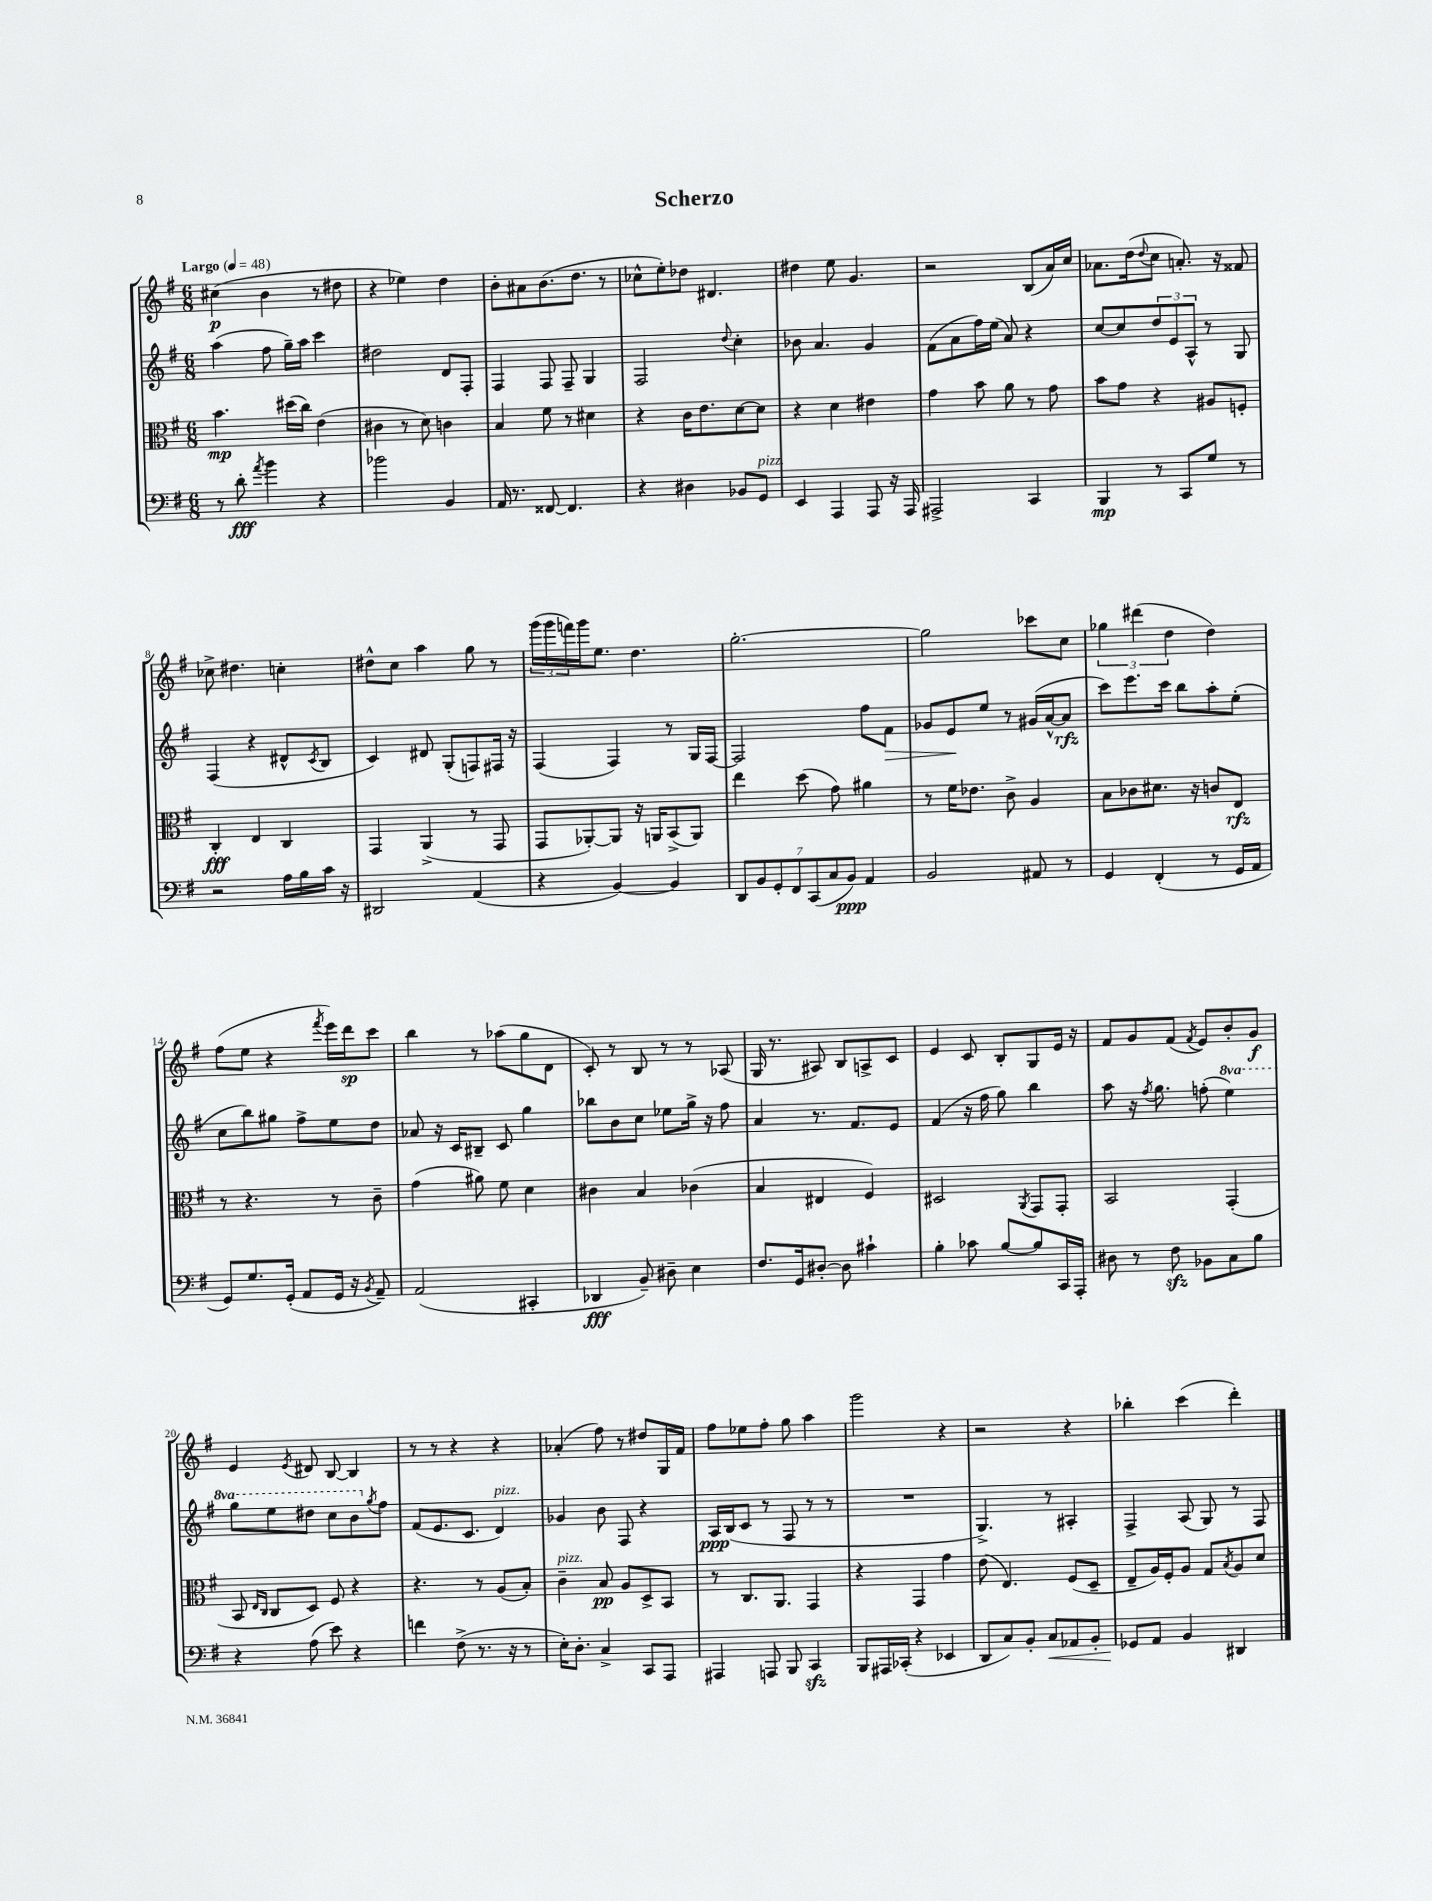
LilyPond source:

\header { title = "Scherzo" }
<<
\new StaffGroup <<
\new Staff = "s0" {
    \clef treble \key g \major \numericTimeSignature \time 6/8 \tempo "Largo" 4 = 48
    cis''4\p( b'4 r8 dis''8 |
    r4 ees''4) d''4 |
    b'8-. ais'8 b'8.( d''8. r8 |
    ces''8-^ e''8-.) des''8 dis'4. |
    dis''4 e''8 g'4. |
    r2 b8( a'16) c''16 |
    aes'8. d''16( \appoggiatura { d''8 } c''8 a'8.-.) r16 fisis'8 |
    ces''8-> dis''4. c''4-. |
    dis''8-^ c''8 a''4 g''8 r8 |
    \tuplet 3/2 { g'''16( g'''16 f'''16) } g'''16 e''8. d''4. |
    g''2.~-. |
    g''2 ces'''8 c''8 |
    \tuplet 3/2 { ges''4 dis'''4( d''4 } d''4) |
    fis''8( e''8 r4 \acciaccatura { fis'''8 } e'''16) d'''16\sp c'''8 |
    b''4 r8 aes''8( g''8 d'8 |
    c'8-.) r8 b8 r8 r8 aes8( |
    g16 r8. ais8) b8 a8-> c'8 |
    e'4 c'8 b8-. g8 e'16 r16 |
    fis'8 g'8 fis'8( \acciaccatura { fis'8 } e'8) b'8-. g'8\f |
    e'4 \acciaccatura { e'8 } dis'8 b8~ b4 |
    r8 r8 r4 r4 |
    aes'4-.( fis''8) r8 dis''8 g16 fis'16 |
    fis''8 ees''8 fis''8-. g''8 a''4 |
    g'''2 r4 |
    r2 r4 |
    bes''4-. c'''4( d'''4-.) \bar "|." |
}
\new Staff = "s1" {
    \clef treble \key g \major \numericTimeSignature \time 6/8 \set Staff.ottavationMarkups = #ottavation-simple-ordinals
    a''4( fis''8 g''16--) a''16 c'''4 |
    dis''2 d'8 fis8-. |
    fis4 fis8 fis8-- g4 |
    fis2 \appoggiatura { d''8 } c''4-. |
    bes'8 a'4. g'4 |
    fis'8( a'8 fis''16) e''16( a'8) r4 |
    c''8~ c''8 \tuplet 3/2 { d''8 e'8 a8-^ } r8 g8 |
    fis4( r4 dis'8-^ \acciaccatura { c'8 } b8 |
    c'4) dis'8 g8-.( f8) fis16 r16 |
    fis4( fis4) r8 g16 fis16~ |
    fis2 fis''8 fis'8\> |
    ges'8 e'8\! e''8 r8 gis'16( a'16~-^ a'8\rfz |
    c'''8) e'''8. c'''16 b''8 a''8-. e''8-.( |
    c''8 b''8) gis''8 fis''8-> e''8 d''8 |
    aes'8 r16 c'16 bis8-- c'8 g''4 |
    bes''8 b'8 c''8 ees''8 g''16-> r16 fis''8 |
    a'4 r8. fis'8. e'8 |
    fis'4( r16 fis''16 g''8) b''4 |
    a''8 r16 \acciaccatura { fis''8 } g''8. f''8-.( \ottava #1 e'''4) |
    g'''8 e'''8 dis'''8 c'''8 b''8 \ottava #0 \acciaccatura { g''8 } fis''8 |
    fis'8( e'8. c'8. d'4^\markup { \italic "pizz." }) |
    ges'4 b'8 fis8 r4 |
    a16\ppp b16( c'8 r8 fis8 r8 r8 |
    R2. |
    g4.->) r8 ais4-. |
    fis4-> a8( g8) r8 fis8 \bar "|." |
}
\new Staff = "s2" {
    \clef alto \key g \major \numericTimeSignature \time 6/8
    b'4.\mp dis''16( c''16) e'4( |
    cis'4 r8 d'8) c'4 |
    b4 fis'8 r8 dis'4 |
    r4 c'16 e'8. d'8~ d'8 |
    r4 d'4 eis'4 |
    g'4 b'8 a'8 r8 g'8 |
    b'8 g'8 r4 ais8 f8-. |
    c4-.\fff e4 c4 |
    g,4 a,4->( r8 g,8 |
    g,8 aes,8~-.) aes,8 r16 a,16 b,8->( a,8) |
    e''4 d''8( g'8) ais'4 |
    r8 fis'16 ees'8. c'8-> a4 |
    b8 ces'8 dis'8. r16 c'8 e8\rfz |
    r8 r4. r8 c'8-- |
    g'4( ais'8) fis'8 d'4 |
    cis'4 b4 ces'4( |
    b4 eis4 fis4) |
    dis2 \acciaccatura { a,8 } g,8 g,8-. |
    b,2 g,4-.( |
    b,8 \grace { e16 c16 } c8 d8) fis8 r4 |
    r4. r8 a8( b8-.) |
    c'4--^\markup { \italic "pizz." } b8\pp a8 d8-> b,8 |
    r8 c8. a,8. g,4 |
    r4 g,4 g'4 |
    e'8( e4.) fis8( d8-- |
    e8-- a16) fis16-. a8 g8 \acciaccatura { b8 } a8 d'8 \bar "|." |
}
\new Staff = "s3" {
    \clef bass \key g \major \numericTimeSignature \time 6/8
    r8 d'8-.\fff \acciaccatura { a'8 } b'4 r4 |
    bes'2 b,4 |
    a,16 r8. fisis,8~ fisis,4. |
    r4 dis4 bes,8 g,8^\markup { \italic "pizz." } |
    e,4 a,,4 a,,8 r16 a,,16 |
    ais,,2-> c,4 |
    b,,4\mp r8 c,8 g8 r8 |
    r2 a16 b16 c'16 r16 |
    dis,2 a,4( |
    r4 b,4~) b,4 |
    \tuplet 7/4 { d,8 b,8 g,8-. fis,8 c,8( c8 b,8\ppp) } a,4 |
    b,2 ais,8 r8 |
    g,4 fis,4-.( r8 g,16 a,16 |
    g,8) g8. g,16-.( a,8 g,16 r16 \acciaccatura { b,8 } a,8--) |
    a,2( cis,4-. |
    des,4\fff b,8--) dis8-- e4 |
    fis8. g,16 dis8~-. dis8 cis'4-! |
    b4-. ces'8 b8~ b8 c,16 a,,16-. |
    dis8 r8 fis8\sfz bes,8 c8 b8 |
    r4 a8( e'8) r4 |
    f'4 fis8->( r8. r16 r8 |
    e16-.) d8.-. c4-> c,8 a,,8 |
    ais,,4 a,,8 b,,8 c,4\sfz |
    b,,8 ais,,16 ces,16-.( r4 ees,4 |
    d,8 c8) b,8-. c8\< aes,8 b,8-. |
    ges,8\! a,8 b,4 dis,4 \bar "|." |
}
>>
>>
